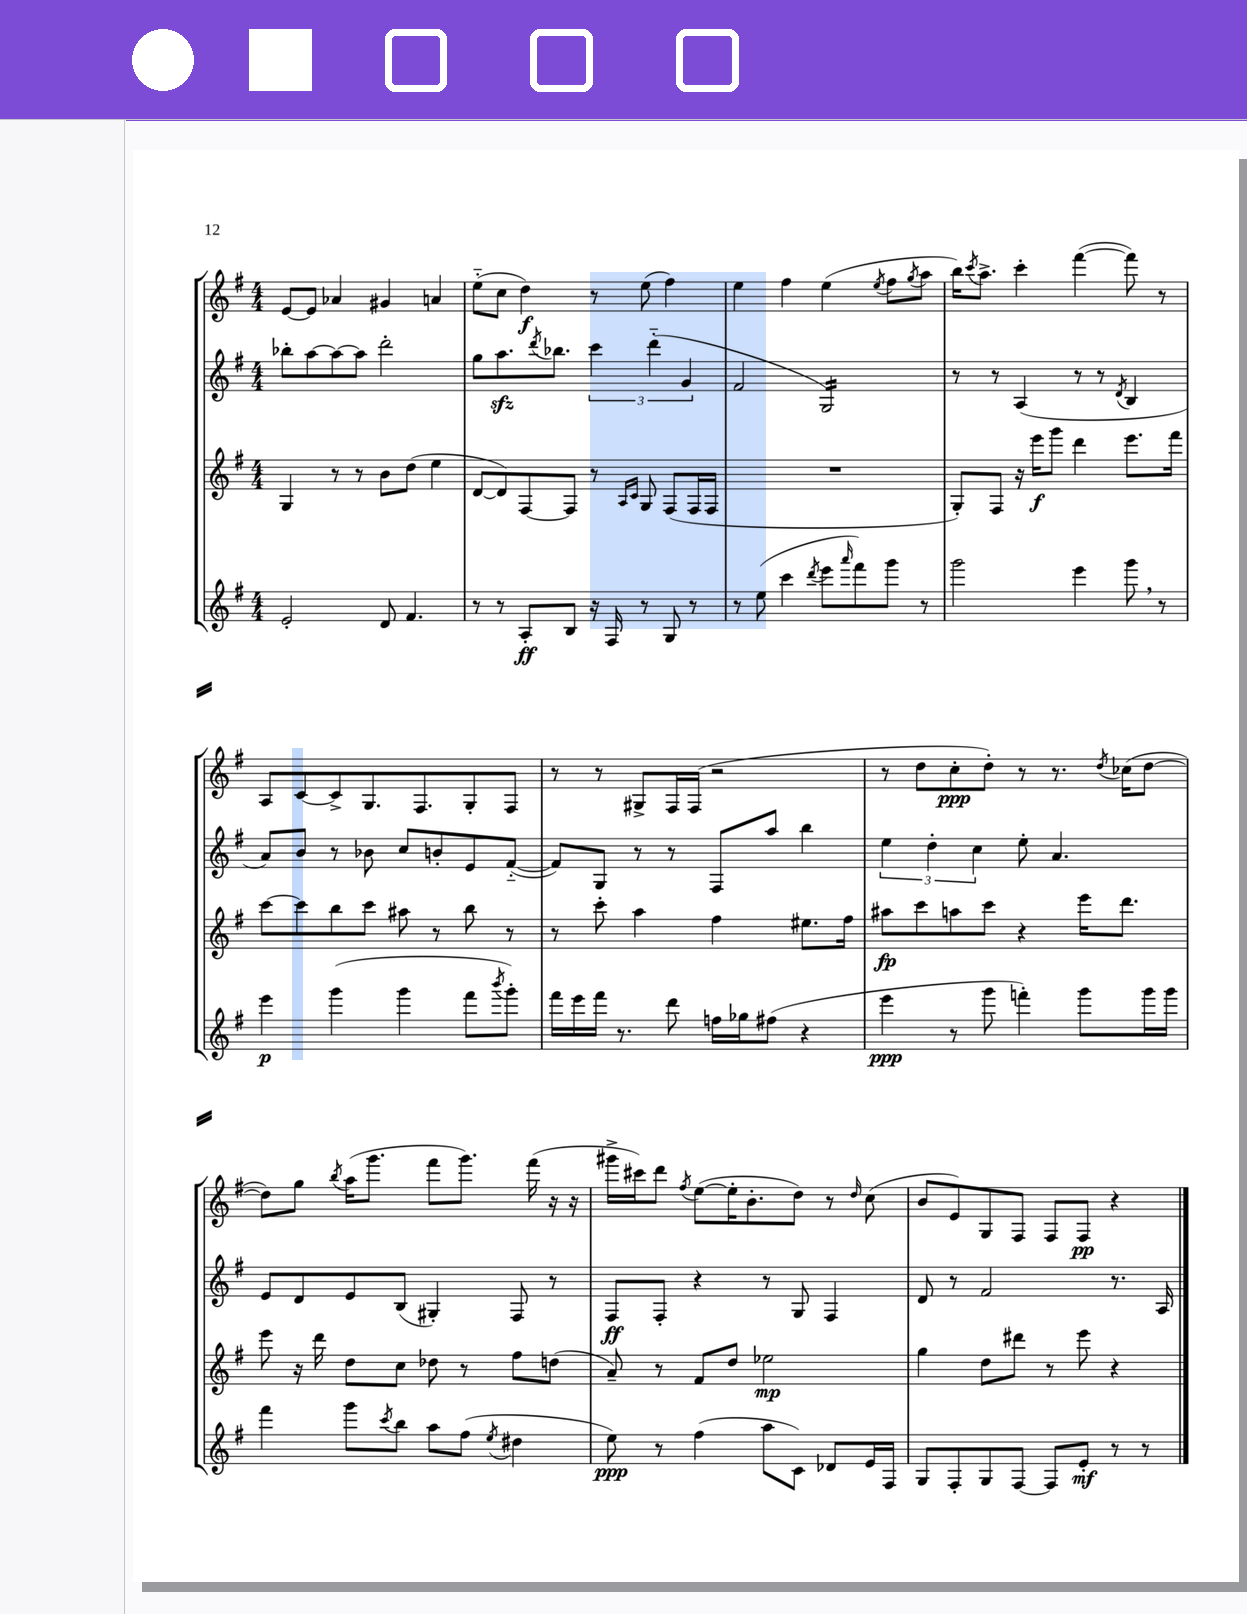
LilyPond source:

<<
\new StaffGroup <<
\new Staff = "s0" {
    \clef treble \key g \major \numericTimeSignature \time 4/4
    e'8~ e'8 aes'4 gis'4 a'4 |
    e''8-_( c''8 d''4\f) r8 e''8( fis''4) |
    e''4 fis''4 e''4( \acciaccatura { e''8 } fis''8 \acciaccatura { g''8 } a''8 |
    b''16) \acciaccatura { c'''8 } a''8.-> c'''4-. fis'''4~( fis'''8) r8 |
    a8 c'8~ c'8-> g8. fis8. g8-. fis8 |
    r8 r8 gis8-> fis16 fis16( r2 |
    r8 d''8 c''8-.\ppp d''8-.) r8 r8. \acciaccatura { d''8 } ces''16( d''8~ |
    d''8) g''8 \acciaccatura { b''8 } a''16( g'''8. fis'''8 g'''8.) fis'''16( r16 r16 |
    gis'''16-> cis'''16) d'''8 \acciaccatura { fis''8 } e''8~( e''16-. b'8.-. d''8) r8 \grace { d''16 } c''8( |
    b'8 e'8) g8 fis8 fis8 fis8\pp r4 \bar "|." |
}
\new Staff = "s1" {
    \clef treble \key g \major \numericTimeSignature \time 4/4
    bes''8-. a''8~ a''8~ a''8 d'''2-. |
    g''8 a''8.\sfz \acciaccatura { d'''8 } bes''8. \tuplet 3/2 { c'''4 d'''4-_( g'4 } |
    fis'2 g2:16) |
    r8 r8 a4( r8 r8 \acciaccatura { d'8 } b4 |
    a'8) b'8 r8 bes'8 c''8 b'8-. e'8 fis'8~-_( |
    fis'8) g8 r8 r8 fis8 a''8 b''4 |
    \tuplet 3/2 { e''4 d''4-. c''4 } e''8-. a'4. |
    e'8 d'8 e'8 b8( gis4-.) fis8 r8 |
    fis8\ff fis8-. r4 r8 g8 fis4 |
    d'8 r8 fis'2 r8. a16 \bar "|." |
}
\new Staff = "s2" {
    \clef treble \key g \major \numericTimeSignature \time 4/4
    g4 r8 r8 b'8 d''8( e''4 |
    d'8~ d'8) fis8~ fis8 r8 \grace { a16 c'16 } g8 fis8( fis16 fis16 |
    R1 |
    g8-.) fis8 r16 e'''16\f g'''8 d'''4 e'''8. fis'''16 |
    c'''8~ c'''8 b''8 c'''8 ais''8 r8 b''8 r8 |
    r8 c'''8-. a''4 fis''4 eis''8. fis''16 |
    ais''8\fp c'''8 a''8 c'''8 r4 e'''16 d'''8. |
    e'''8 r16 d'''16 d''8 c''8 des''8 r8 fis''8 d''8( |
    a'8--) r8 fis'8 d''8 ees''2\mp |
    g''4 d''8 dis'''8 r8 e'''8 r4 \bar "|." |
}
\new Staff = "s3" {
    \clef treble \key g \major \numericTimeSignature \time 4/4
    e'2-. d'8 fis'4. |
    r8 r8 a8-.\ff b8 r16 fis16 r8 g8 r8 |
    r8 e''8( c'''4 \acciaccatura { d'''8 } e'''8 \grace { a'''16 } fis'''8) g'''8 r8 |
    g'''2 e'''4 g'''8 \breathe r8 |
    e'''4\p g'''4( g'''4 fis'''8 \acciaccatura { b'''8 } g'''8-.) |
    fis'''16 e'''16 fis'''16 r8. d'''8 f''16 ges''16 fis''8( r4 |
    e'''4\ppp r8 g'''8 f'''4-.) g'''8 g'''16 g'''16 |
    fis'''4 g'''8 \acciaccatura { c'''8 } b''8 a''8 fis''8( \acciaccatura { e''8 } dis''4 |
    e''8\ppp) r8 fis''4( a''8 c'8) des'8 e'16 fis16 |
    g8 fis8-. g8 fis8~ fis8 e'8-.\mf r8 r8 \bar "|." |
}
>>
>>
\layout { \context { \Score \remove "Bar_number_engraver" } }
